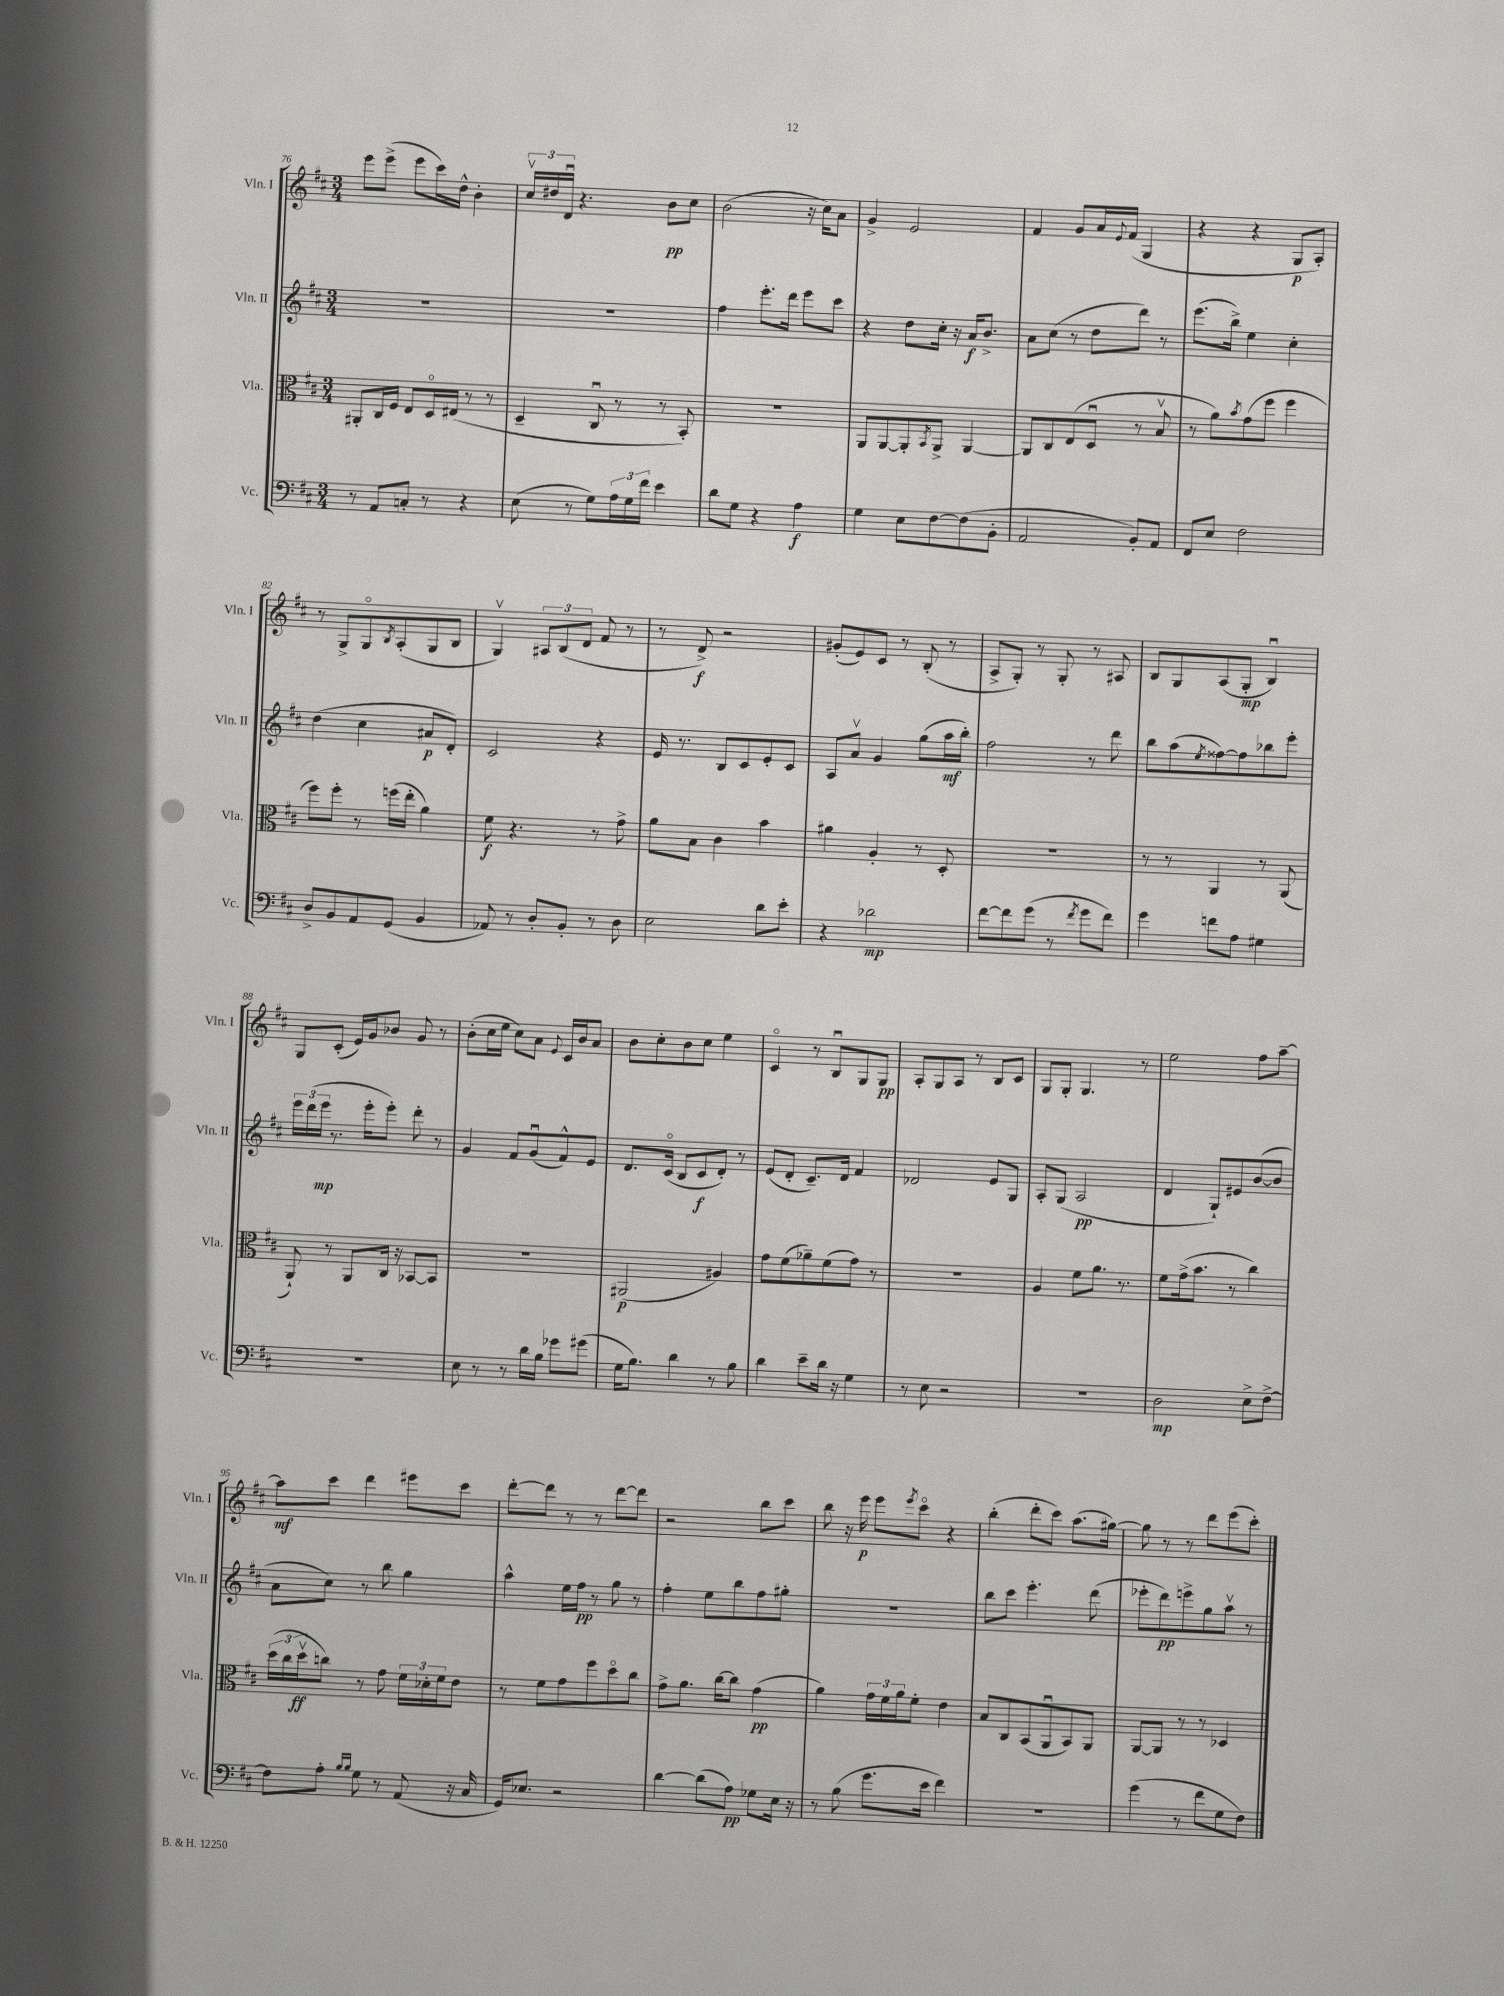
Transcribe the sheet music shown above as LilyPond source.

<<
\new StaffGroup <<
\new Staff = "s0" \with { instrumentName = "Vln. I" shortInstrumentName = "Vln. I" } {
    \clef treble \key d \major \numericTimeSignature \time 3/4
    e'''8 e'''8->( e'''8 cis'''16) d''16-^ b'4-. |
    \tuplet 3/2 { cis''16\upbow dis''16 d'16\downbow } r4. b'8\pp cis''8 |
    b'2( r16 cis''16) a'8 |
    g'4-> e'2 |
    fis'4 g'8 a'16 \appoggiatura { e'8 } fis'16( g4 |
    r4 r4 g8\p a8-.) |
    r8 g8-> g8\flageolet \acciaccatura { b8 } a8-.( g8 b8 |
    g4\upbow) \tuplet 3/2 { ais8 b8( d'8 } fis'8 r8 |
    r8 d'8->\f) r2 |
    gis'8-.( e'8) cis'8 r8 b8-.( r8 |
    a8-> g8-.) r8 g8-. r8 ais8 |
    b8 g8 a8( g8-.\mp b4\downbow) |
    g8 cis'8-.( e'16) g'16 bes'8 g'8 r8 |
    b'8-.( cis''16 e''16 cis''8) a'8 \appoggiatura { e'8 } cis'16 b'16 a'8 |
    b'8 cis''8-. b'8 cis''8 e''4 |
    cis'4\flageolet r8 b8\downbow g8 g8\pp |
    a8-. g8 a8 r8 b8 cis'8 |
    g8 g8-. g4. r8 |
    e''2 fis''8 a''8~-- |
    a''8\mf cis'''8 d'''4 eis'''8 cis'''8 |
    d'''8~-. d'''8 r8 r8 d'''8~ d'''8 |
    r2 b''8 cis'''8 |
    b''8 r16 e'''16\p e'''8 \acciaccatura { e'''8 } cis'''8\flageolet r4 |
    b''4-.( d'''8-. cis'''8) a''8.( gis''16~) |
    gis''8 r8 r8 d'''8 e'''8( cis'''8-.) \bar "|." |
}
\new Staff = "s1" \with { instrumentName = "Vln. II" shortInstrumentName = "Vln. II" } {
    \clef treble \key d \major \numericTimeSignature \time 3/4
    R2. |
    R2. |
    fis''4 e'''8.-. d'''16 e'''8 cis'''8 |
    r4 d''8 cis''16-. r16 a'16\f b'8.-> |
    a'8 cis''8( r8 d''8 d'''8) r8 |
    e'''8.( b''16->) e''4 cis''4-. |
    d''4( cis''4 ais'8\p d'8-.) |
    cis'2 r4 |
    e'16 r8. b8 cis'8 e'8-. cis'8 |
    a8 a'8\upbow g'4 g''8( a''16\mf b''16-.) |
    fis''2 r8 d'''8 |
    b''8 a''8( \acciaccatura { e''8 } fisis''8~) fisis''8 bes''8 e'''8-. |
    \tuplet 3/2 { e'''16 d'''16( e'''16\mp } r8. e'''16-. e'''8-.) d'''8-. r8 |
    g'4 fis'8 g'8\downbow( fis'8-^) e'8 |
    d'8. cis'16\flageolet( b8 cis'8\f d'8-.) r8 |
    e'8( d'8-. cis'8.--) d'16 fis'4 |
    des'2 e'8 g8 |
    a8-. g8( a2\pp |
    d'4 g8-!) eis'8 b'8~( b'8 |
    a'8 cis''8) r8 b''8 g''4 |
    a''4-^ e''16 fis''16\pp r8 g''8 r8 |
    fis''4-. e''8 b''8 fis''8 gis''8-. |
    R2. |
    b''8 cis'''8 e'''4.-. d'''8( |
    ees'''8-. d'''8\pp) e'''8-> g''8 a''8\upbow r8 \bar "|." |
}
\new Staff = "s2" \with { instrumentName = "Vla." shortInstrumentName = "Vla." } {
    \clef alto \key d \major \numericTimeSignature \time 3/4
    ais,8-. cis16 fis16 e8 d16\flageolet eis16( r8 r8 |
    d4-- cis8\downbow r8 r8 b,8-.) |
    R2. |
    a,8 a,8~ a,8-. \acciaccatura { b,8 } a,8-> a,4~ |
    a,8 cis8 e8( d8\downbow r8 b8\upbow |
    r8 a'8) \acciaccatura { b'8 } g'8( fis''8 fis''4 |
    fis''8) fis''8-. r8 f''16( e''16-. a'4) |
    fis'8\f r4. r8 g'8-> |
    a'8 b8 cis'4 b'4 |
    ais'4 a4-. r8 d8-. |
    r2. |
    r8 r8 a,4 r8 a,8( |
    a,8-!) r8 a,8 cis16 r16 bes,8~ bes,8 |
    R2. |
    ais,2\p( ais4) |
    g'8 fis'8( aes'8--) fis'8( g'8) r8 |
    R2. |
    a4 fis'8 a'8. r8. |
    fis'8 g'16->( b'8. r8 cis''4) |
    \tuplet 3/2 { d''16( cis''16 d''16\upbow\ff } c''8) r8 g'8 \tuplet 3/2 { fis'16 des'16-. fis'16 } e'8 |
    r8 fis'8 g'8 fis''8 d''8\flageolet cis''8 |
    g'8-> a'8. cis''16~ cis''8 g'4\pp( |
    a'4) \tuplet 3/2 { g'16 fis'16 a'16 } fis'8-. e'4 |
    b8 cis8 b,8( a,8\downbow b,8) a,8 |
    a,8~ a,8 r8 r8 des4 \bar "|." |
}
\new Staff = "s3" \with { instrumentName = "Vc." shortInstrumentName = "Vc." } {
    \clef bass \key d \major \numericTimeSignature \time 3/4
    r8 a,8 c8-. r8 r4 |
    e8( r8 g8) \tuplet 3/2 { a16 g16 fis'16 } e'4 |
    d'8 g8 r4 a4\f |
    g4 e8 fis8~ fis8( b,8-. |
    a,2 b,8-.) a,8 |
    fis,8 e8 fis2 |
    d8-> b,8 a,8 g,8( b,4 |
    aes,8) r8 d8-. b,8-. r8 d8 |
    e2 d'8 e'8-. |
    r4 des'2\mp |
    fis'8~ fis'8 g'8( r8 \acciaccatura { fis'8 } g'8 fis'8) |
    g'4 f'8 a8 gis4 |
    R2. |
    e8 r8 r8 d'16 b16 ges'8 gis'8( |
    g16 b8.) d'4 r8 b8 |
    d'4 e'8-- d'16 r16 g4 |
    r8 e8 r2 |
    R2. |
    d2\mp e8-> fis8~-> |
    fis8 a8-. \grace { b16 b16 } g8 r8 a,8( r16 cis16 |
    g,16) ees8. r2 |
    d'4~ d'8( a8\pp) ges8 e16 r16 |
    r8 b8( g'8. e'16 fis'4) |
    R2. |
    g'4( r8 fis'8 g8 fis8) \bar "|." |
}
>>
>>
\layout { \context { \Score currentBarNumber = #76 } }
